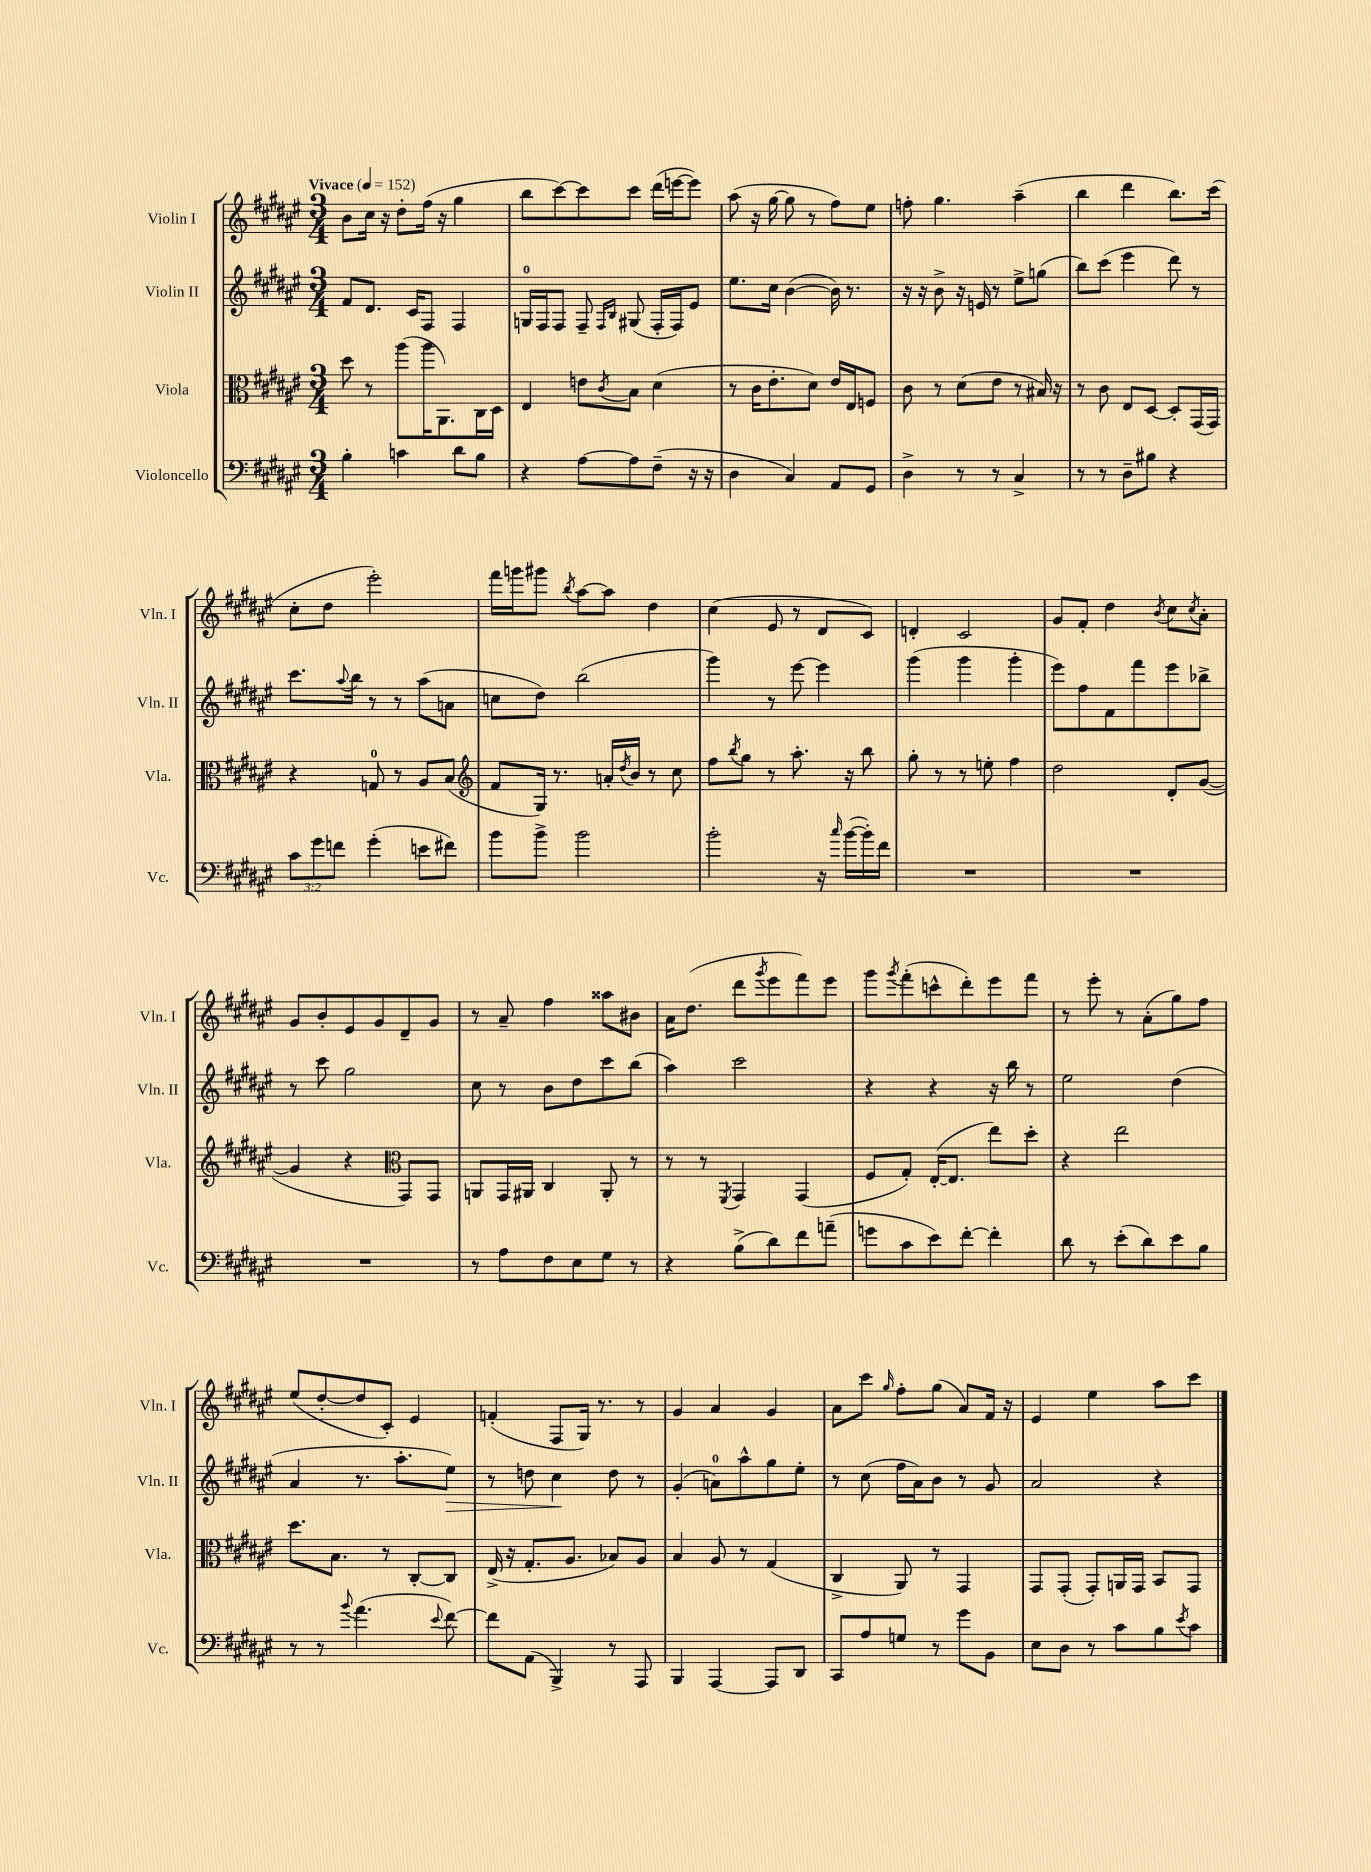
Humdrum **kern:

**kern	**kern	**kern	**dynam	**kern
*part4	*part3	*part2	*part2	*part1
*staff4	*staff3	*staff2	*staff2	*staff1
*I"Violoncello	*I"Viola	*I"Violin II	*	*I"Violin I
*I'Vc.	*I'Vla.	*I'Vln. II	*	*I'Vln. I
*clefF4	*clefC3	*clefG2	*	*clefG2
*k[f#c#g#d#a#e#]	*k[f#c#g#d#a#e#]	*k[f#c#g#d#a#e#]	*	*k[f#c#g#d#a#e#]
*M3/4	*M3/4	*M3/4	*	*M3/4
*MM152	*MM152	*MM152	*	*MM152
=1	=1	=1	=1	=1
!	!	!	!	!LO:TX:a:B:t=Vivace
4B'\	8dd#\	8f#/L	.	8b\L
.	8r	8.d#/J	.	16cc#\Jk
.	.	.	.	16r
4cn\	(8aa#\L	.	.	8dd#'\L
.	.	16c#/KL	.	.
.	16aa#\K	8F#/J	.	(16ff#\Jk
.	8.AA#\)	.	.	16r
8d#\L	.	4F#/	.	4gg#\
8B\J	16C#\L	.	.	.
.	16D#\JJ	.	.	.
=2	=2	=2	=2	=2
4r	4E#/	16Gn/LL	.	8bb\L
.	.	16F#/J	.	.
.	.	8F#/J	.	[8ccc#\)
[8A#\L	8en\L	8F#~/	.	8ccc#\]
.	.	16qqF#/LL	.	.
.	8qc#/	16qqB/JJ	.	.
8A#\]	8B\J	(8G#X/	.	8ccc#\J
(8F#~\J	(4d#\	16F#'/LL	.	(16ddd#\LL
.	.	16F#/J)	.	[16eeen\J
16r	.	8e#/J	.	8eee\J])
16r	.	.	.	.
=3	=3	=3	=3	=3
4D#\	8r	8.ee#\L	.	(8aa#\
.	16c#\KL	.	.	16r
.	8.e#'\	16cc#\Jk	.	[16gg#\
4C#/)	.	([4b\	.	8gg#\]
.	8d#\J)	.	.	8r
8AA#/L	16e#/LL	16b\])	.	8ff#\L)
.	16E#/J	8.r	.	.
8GG#/J	8Fn/J	.	.	8ee#\J
=4	=4	=4	=4	=4
4D#^\	8c#\	16r	.	8ffn'\
.	.	16r	.	.
.	8r	8b^\	.	4.gg#\
8r	(8d#\L	16r	.	.
.	.	16en/	.	.
8r	8e#\J	8r	.	.
4C#^/	8r	8ee#^\L	.	(4aa#~\
.	16B#X/)	(8ggn\J	.	.
.	16r	.	.	.
=5	=5	=5	=5	=5
8r	8r	8bb\L)	.	4bb\
8r	8c#\	(8ccc#\J	.	.
8D#~\L	8E#/L	4eee#\	.	4ddd#\
8B#X\J	[8D#/J	.	.	.
4r	8D#'/L]	8ddd#\)	.	8.bb\L)
.	(16GG#/L	8r	.	.
.	16GG#/JJ)	.	.	(16ccc#\Jk
!!LO:LB:g=z
=6	=6	=6	=6	=6
12c#\L	4r	8.ccc#\L	.	8cc#'\L
12g#\	.	.	.	.
.	.	.	.	8dd#\J
12fn\J	.	.	.	.
.	.	8qqaa#/	.	.
.	.	16bb\Jk	.	.
(4g#'\	8Gn/	8r	.	2eee#'\)
.	8r	8r	.	.
8en\L	8A#/L	(8aa#\L	.	.
8f#X\J)	(8B/J	8an\J	.	.
=7	=7	=7	=7	=7
*	*clefG2	*	*	*
8b\L	8f#/L	8ccn\L	.	16fff#\LL
.	.	.	.	16gggn\J
8b^\J	16G#/Jk)	8dd#\J)	.	8ggg#X\J
.	8.r	.	.	.
.	.	.	.	8qbb/
2b\	.	(2bb\	.	[8aa#\L
.	16an'/LL	.	.	8aa#\J]
.	8qdd#/	.	.	.
.	16b/JJ	.	.	.
.	8r	.	.	4dd#\
.	8cc#\	.	.	.
=8	=8	=8	=8	=8
2b'\	8ff#\L	4ggg#\)	.	(4cc#\
.	8qbb/	.	.	.
.	8gg#\J	.	.	.
.	8r	8r	.	8e#/
.	8.aa#'\	[8eee#\	.	8r
16r	.	4eee#\]	.	8d#/L
16qqcc#/	.	.	.	.
([16b\LL	16r	.	.	.
16b'\])	8bb\	.	.	8c#/J)
16f#\JJ	.	.	.	.
=9	=9	=9	=9	=9
2.r	8gg#'\	(4ggg#\	.	4dn'/
.	8r	.	.	.
.	8r	4ggg#\	.	2c#/
.	8een'\	.	.	.
.	4ff#\	4ggg#'\	.	.
=10	=10	=10	=10	=10
2.r	2dd#\	8eee#\L)	.	8g#/L
.	.	8ff#\	.	8f#'/J
.	.	8f#\	.	4dd#\
.	.	8fff#\	.	.
.	.	.	.	8qb/
.	8d#'/L	8eee#\	.	8cc#\L
.	.	.	.	8qcc#/
.	([8g#/J	8bb-X^\J	.	8a#'\J
!!LO:LB:g=z
=11	=11	=11	=11	=11
2.r	4g#/]	8r	.	8g#/L
.	.	8ccc#\	.	8b'/
.	4r	2gg#\	.	8e#/
.	.	.	.	8g#/
*	*clefC3	*	*	*
.	8GG#/L)	.	.	8d#~/
.	8GG#/J	.	.	8g#/J
=12	=12	=12	=12	=12
8r	8AAn/L	8cc#\	.	8r
8A#\L	16GG#/L	8r	.	8a#~/
.	16AA#X/JJ	.	.	.
8F#\	4C#/	8b\L	.	4ff#\
8E#\	.	8dd#\	.	.
8G#\J	8AA#'/	8ccc#\	.	8aa##X\L
8r	8r	(8bb\J	.	8b#X\J
=13	=13	=13	=13	=13
4r	8r	4aa#\)	.	16a#\KL
.	.	.	.	(8.dd#\J
.	8r	.	.	.
.	8qFF#/	.	.	.
(8B^\L	4GG#/	2ccc#\	.	8ddd#\L
.	.	.	.	8qggg#/
8d#\)	.	.	.	8eee#\
8f#\	(4GG#/	.	.	8fff#\)
(8an~\J	.	.	.	8eee#\J
=14	=14	=14	=14	=14
8gn\L	8F#/L	4r	.	8ggg#\L
.	.	.	.	8qggg#/
8c#\	8G#'/J)	.	.	(8fff#'\
8e#\)	([16E#'/KL	4r	.	8cccn^^\
.	8.E#/J]	.	.	.
[8f#'\J	.	.	.	8ddd#'\)
4f#'\]	8ee#\L)	16r	.	8eee#\
.	.	16bb\	.	.
.	8dd#'\J	8r	.	8fff#\J
=15	=15	=15	=15	=15
8d#\	4r	2ee#\	.	8r
8r	.	.	.	8eee#'\
(8e#'\L	2ee#\	.	.	8r
8d#\)	.	.	.	(8a#'\L
8e#\	.	(4dd#\	.	8gg#\)
8B\J	.	.	.	8ff#\J
!!LO:LB:g=z
=16	=16	=16	=16	=16
8r	8.dd#\L	4a#/	.	(8ee#/L
8r	.	.	.	[8dd#'/
.	8.B\J	.	.	.
8qqb/	.	.	.	.
(4.a#\	.	8.r	.	8dd#/]
.	8r	.	.	8c#'/J)
.	.	8.aa#'\L	.	.
.	[8C#'/L	.	.	4e#/
8qqe#/	.	.	.	.
!	!	!	!LO:HP:b	!
[8f#\)	8C#/J]	8ee#\J)	>	.
=17	=17	=17	=17	=17
8f#\L]	(16E#^/	8r	.	(4fn'/
.	16r	.	.	.
(8AA#\J	8.G#'/L	8ddn\	.	.
4BBB^/)	.	4cc#\	.	8F#/L
.	8.A#/J	.	.	.
.	.	.	.	16G#/Jk)
.	.	.	.	8.r
8r	8B-X/L)	8dd\	]	.
8AAA#/	8A#/J	8r	.	8r
=18	=18	=18	=18	=18
4BBB/	4B/	(4g#'/	.	4g#/
[4AAA#/	8A#/	8an\L)	.	4a#/
.	8r	8aa#^^\	.	.
8AAA#/L]	(4G#/	8gg#\	.	4g#/
8DD#/J	.	8ee#'\J	.	.
=19	=19	=19	=19	=19
8CC#/L	4C#^/	8r	.	8a#\L
8A#/	.	(8cc#\	.	8ccc#\J
.	.	.	.	16qqgg#/
8Gn/J	8AA#/)	16ff#\LL	.	8ff#'\L
.	.	16a#\J)	.	.
8r	8r	8b\J	.	(8gg#\J
8g#\L	4GG#/	8r	.	8a#/L)
8BB\J	.	8g#/	.	16f#/Jk
.	.	.	.	16r
=20	=20	=20	=20	=20
8E#\L	8GG#/L	2a#/	.	4e#/
8D#\J	(8GG#'/J	.	.	.
8r	8GG#'/L)	.	.	4ee#\
8c#\L	16AAn/L	.	.	.
.	16GG#/JJ	.	.	.
8B\	8BB/L	4r	.	8aa#\L
8qe#/	.	.	.	.
8c#\J	8GG#/J	.	.	8ccc#\J
==	==	==	==	==
*-	*-	*-	*-	*-
